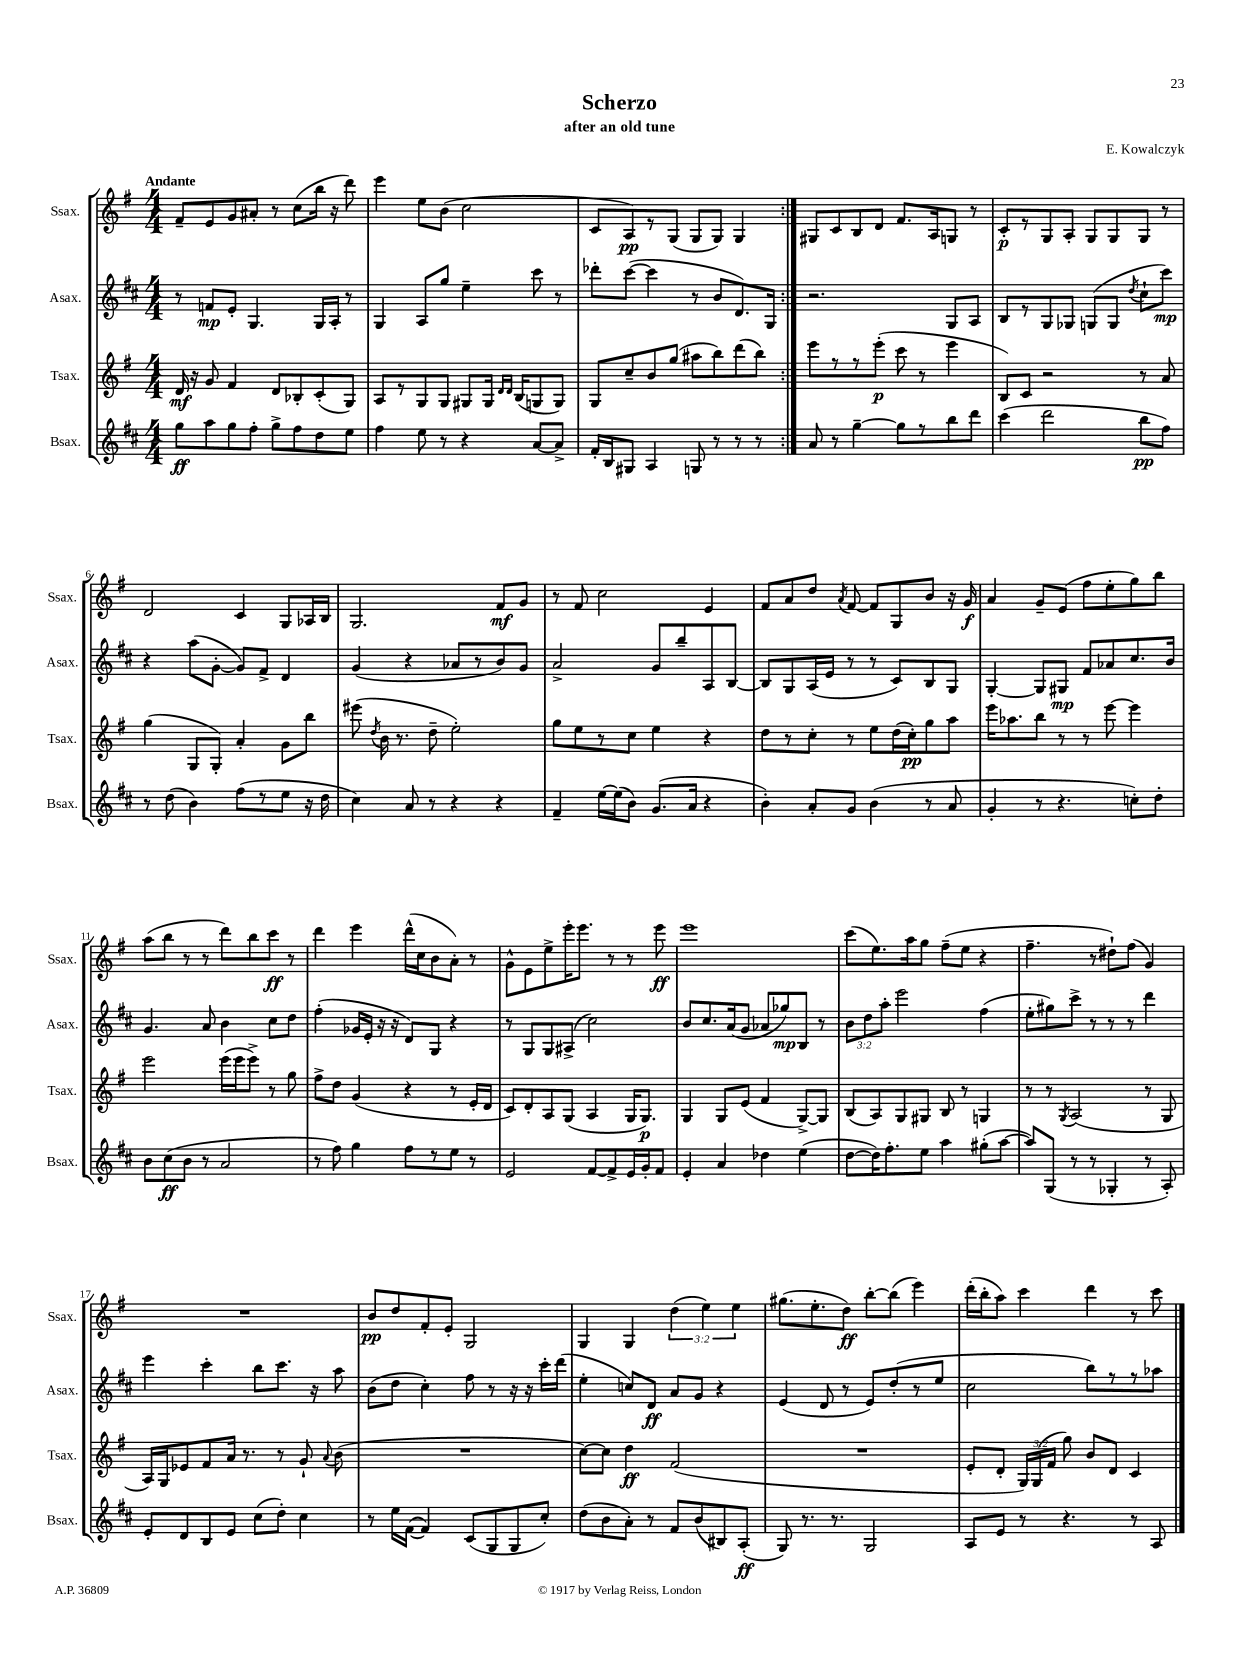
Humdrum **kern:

**kern	**kern	**kern	**kern
*staff4	*staff3	*staff2	*staff1
*clefG2	*clefG2	*clefG2	*clefG2
*k[f#c#]	*k[f#]	*k[f#c#]	*k[f#]
*M4/4	*M4/4	*M4/4	*M4/4
8gg	16d	8r	8f#~
.	16r	.	.
8aa	8g	8f	8e
8gg	4f#	8e'	8g
8ff#'	.	4.G	8a#'
8gg^	8d	.	8r
8ff#	8B-'	.	(8cc
8dd	(8c'	16G	16bb
.	.	16A'	16r
8ee	8G)	8r	8ddd)
=	=	=	=
4ff#	8A	4G	4eee
.	8r	.	.
8ee	8G	8A	8ee
8r	8G	8gg	(8b
4r	8G#	4ee~	2cc
.	16G#	.	.
.	16qqd	.	.
.	16qqd	.	.
.	(16B	.	.
[8a	8G	8ccc#	.
8a^]	8G)	8r	.
=	=	=	=
16f#'	8G	8ddd-'	8c
16B	.	.	.
8G#	8cc~	([8ccc#	8A)
4A	8b	4ccc#]	8r
.	(8gg	.	(8G
8G	8aa#	8r	8G
8r	8bb)	8b	8G)
8r	(8ddd	8.d)	4G
8r	8bb)	.	.
.	.	16G	.
=:|!	=:|!	=:|!	=:|!
8a	8eee	2.r	8G#
8r	8r	.	8c
[4gg~	8r	.	8B
.	(8eee'	.	8d
8gg]	8ccc	.	8.f#
8r	8r	.	.
.	.	.	16A
8bb	4eee	8G	8G
8ddd	.	8A	8r
=	=	=	=
(4ccc#	8B)	8B	8c'
.	8c	8r	8r
2ddd	2r	8G	8G
.	.	8G-	8A'
.	.	(8G	8G
.	.	8G	8G
.	.	8qdd	.
8bb	8r	8cc#`	8G
8ff#)	8a	8ccc#)	8r
=	=	=	=
8r	(4gg	4r	2d
(8dd	.	.	.
4b)	8G	(8aa	.
.	8G')	[8g'	.
(8ff#	4a'	8g])	4c
8r	.	8f#^	.
8ee	8g	4d	8G
16r	8bb	.	16A-
16dd	.	.	16B
=	=	=	=
4cc#)	(8eee#	(4g	2.G
.	8qdd	.	.
.	16b	.	.
.	8.r	.	.
8a	.	4r	.
8r	8dd~	.	.
4r	2ee')	8a-	.
.	.	8r	.
4r	.	8b)	8f#
.	.	8g	8g
=	=	=	=
4f#~	8gg	2a^	8r
.	8ee	.	8f#
[16ee	8r	.	2cc
(16ee]	.	.	.
8b)	8cc	.	.
(8.g	4ee	8g	.
.	.	8bb~	.
16a	.	.	.
4r	4r	8A	4e
.	.	[8B	.
=	=	=	=
4b')	8dd	8B]	8f#
.	8r	8G	8a
8a'	8cc'	(16A	8dd
.	.	16e	.
.	.	.	8qa
8g	8r	8r	[8f#
(4b	8ee	8r	8f#]
.	(16dd	8c#)	8G
.	16cc')	.	.
8r	8gg	8B	8b
8a	8aa	8G	16r
.	.	.	16g
=	=	=	=
4g'	16eee	[4G'	4a
.	8.aa-	.	.
8r	8bb	8G]	8g~
4.r	8r	8G#	(8e
.	8r	8f#	8ff#
.	[8eee	8a-	8ee'
8cc')	4eee]	8.cc#	8gg)
8dd'	.	.	8bb
.	.	16b	.
=	=	=	=
8b	2eee	4.g	(8aa
(8cc#	.	.	8bb
8b	.	.	8r
8r	.	8a	8r
2a	(16eee	4b	8ddd)
.	16eee	.	.
.	8eee^)	.	8bb
.	8r	8cc#	8ccc
.	8gg	8dd	8r
=	=	=	=
8r	8ff#^	(4ff#'	4ddd
8ff#)	8dd	.	.
4gg	(4g	16g-	4eee
.	.	16e'	.
.	.	16r	.
.	.	16r	.
8ff#	4r	8d)	(16ddd^^
.	.	.	16cc
8r	.	8G	8b
8ee	8r	4r	8a')
8r	16e'	.	8r
.	16d	.	.
=	=	=	=
2e	8c)	8r	8g^^
.	8d'	8G	8e
.	8A	8G	8ee^
.	(8G	(8A#^	16eee'
.	.	.	8.eee
[8f#	4A	2cc#)	.
8f#^]	.	.	8r
16e	16G	.	8r
16g'	8.G)	.	.
8f#	.	.	8eee
=	=	=	=
4e'	4G	8b	1eee
.	.	8.cc#	.
4a	8G	.	.
.	.	(16a	.
.	(8e	8g	.
4dd-	4f#	8a-	.
.	.	8gg-)	.
(4ee	[8G^)	8B	.
.	8G]	8r	.
=	=	=	=
[8dd	(8B	12b	(8ccc
.	.	12dd	.
16dd])	8A)	.	8.ee)
.	.	12aa'	.
8.ff#'	.	.	.
.	8G	2eee	.
.	.	.	16aa
8ee	8G#	.	8gg
4aa	8B	.	(8ff#~
.	8r	.	8ee
(8gg#'	4G	(4ff#	4r
[8aa	.	.	.
=	=	=	=
8aa])	8r	8ee'	4.ff#~
(8G	8r	8gg#)	.
.	8qG	.	.
8r	(2A	8ccc#^	.
8r	.	8r	8r
4G-'	.	8r	8dd#`)
.	.	8r	(8ff#
8r	8r	4ddd	4g)
8A')	8G	.	.
=	=	=	=
8e'	16A)	4eee	1r
.	16G	.	.
8d	8e-	.	.
8B	8f#	4ccc#'	.
8e	16a	.	.
.	8.r	.	.
(8cc#	.	8bb	.
8dd')	8r	8.ccc#	.
4cc#	8g`	.	.
.	.	16r	.
.	8qqa	.	.
.	(8b	8aa	.
=	=	=	=
8r	1r	(8b	8b
16ee	.	8dd	8dd
([16f#	.	.	.
4f#])	.	4cc#')	8f#'
.	.	.	8e'
(8c#	.	8ff#	2G
8G	.	8r	.
8G	.	16r	.
.	.	16r	.
8cc#')	.	16ccc#'	.
.	.	(16ddd	.
=	=	=	=
(8dd	[8cc)	4ee'	4G
8b	8cc]	.	.
8a')	4dd	8cc)	4G
8r	.	8d	.
8f#	(2f#	8a	(6dd
(8b	.	8g	.
.	.	.	6ee)
8B#)	.	4r	.
.	.	.	6ee
(8A'	.	.	.
=	=	=	=
8G)	1r	(4e	(8.gg#
8.r	.	.	.
.	.	.	8.ee'
.	.	8d	.
8.r	.	.	.
.	.	8r	8dd)
2G	.	8e)	[8bb'
.	.	(8dd'	(8bb]
.	.	8r	4eee)
.	.	8ee	.
=	=	=	=
8A	8e'	2cc#	(16ddd'
.	.	.	16bb'
8e	8d'	.	8aa)
8r	24G)	.	4ccc
.	(24G	.	.
.	24f#	.	.
4.r	8gg)	.	.
.	8b	8bb)	4ddd
.	8d	8r	.
8r	4c	8r	8r
8A	.	8aa-	8ccc
==	==	==	==
*-	*-	*-	*-
